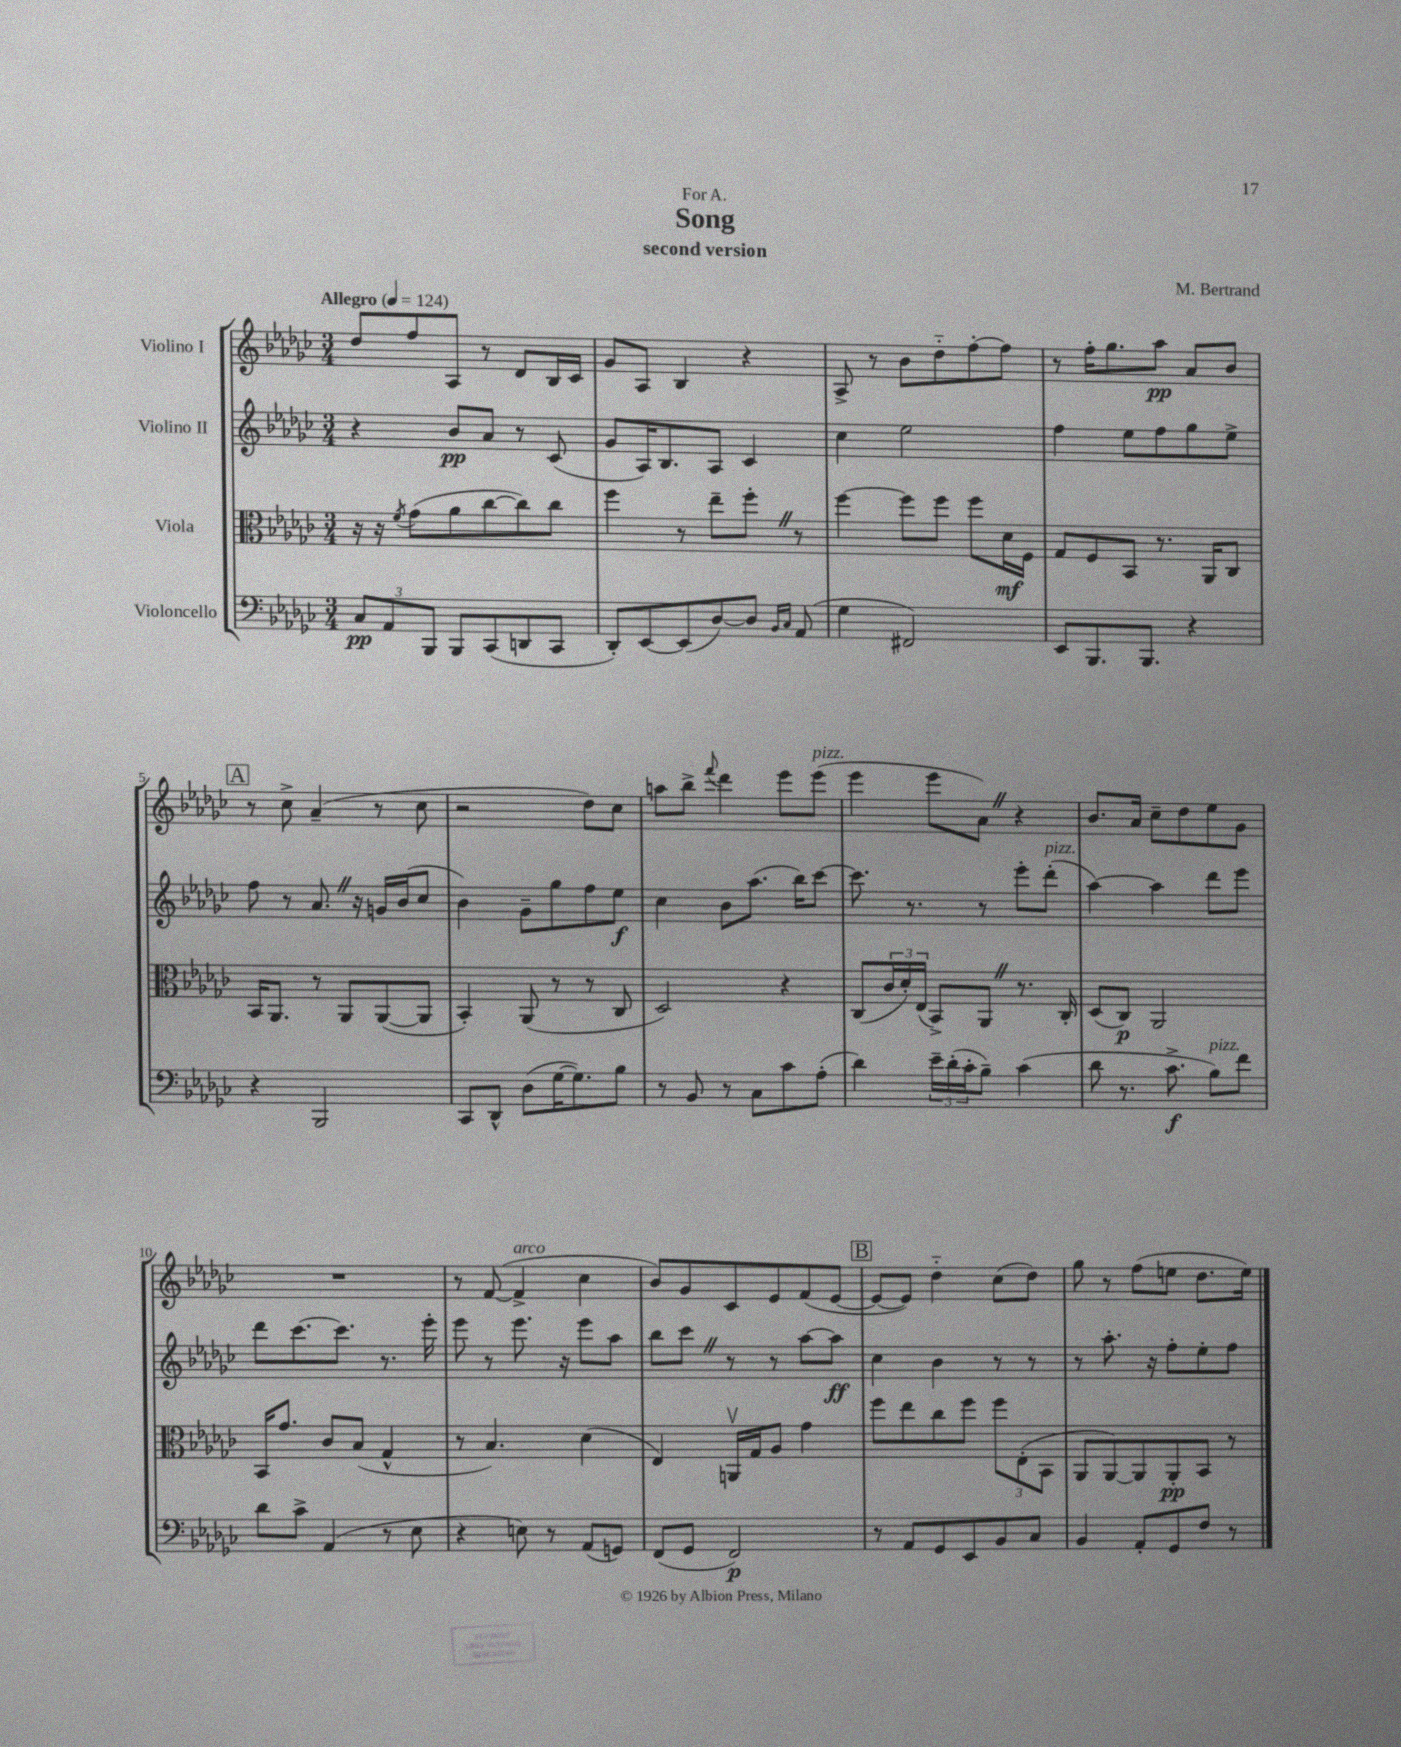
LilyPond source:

\header { title = "Song" composer = "M. Bertrand" subtitle = "second version" dedication = "For A." }
<<
\new StaffGroup <<
\new Staff = "s0" \with { instrumentName = "Violino I" } {
    \clef treble \key ges \major \numericTimeSignature \time 3/4 \tempo "Allegro" 4 = 124
    des''8 f''8 aes8 r8 des'8 bes16 ces'16 |
    ges'8 aes8 bes4 r4 |
    aes8-> r8 bes'8 des''8-_ f''8~-. f''8 |
    r8 f''16-. ges''8. aes''8\pp aes'8 bes'8 |
    \mark \markup { \box "A" } r8 ces''8-> aes'4--( r8 ces''8 |
    r2 des''8) ces''8 |
    a''8 bes''8-> \appoggiatura { f'''8 } des'''4 ees'''8 ees'''8^\markup { \italic "pizz." }( |
    ees'''4 ees'''8 aes'8) \once \override BreathingSign.text = \markup { \musicglyph "scripts.caesura.straight" } \breathe r4 |
    bes'8. aes'16 ces''8-- des''8 ees''8 ges'8 |
    R2. |
    r8 f'8~( f'4->^\markup { \italic "arco" } ces''4 |
    bes'8) ges'8 ces'8 ees'8 f'8( ees'8~ |
    \mark \markup { \box "B" } ees'8~ ees'8) des''4-_ ces''8( des''8) |
    ges''8 r8 f''8( e''8 des''8. e''16) \bar "|." |
}
\new Staff = "s1" \with { instrumentName = "Violino II" } {
    \clef treble \key ges \major \numericTimeSignature \time 3/4
    r4 bes'8\pp aes'8 r8 ces'8( |
    ges'8 aes16) bes8. aes8 ces'4 |
    ces''4 ees''2 |
    f''4 ees''8 f''8 ges''8 ees''8-> |
    \mark \markup { \box "A" } f''8 r8 aes'8. \once \override BreathingSign.text = \markup { \musicglyph "scripts.caesura.straight" } \breathe r16 g'16 bes'16( ces''8 |
    bes'4) ges'8-- ges''8 f''8 ees''8\f |
    ces''4 bes'8 aes''8.( bes''16) ces'''8~ |
    ces'''8. r8. r8 ees'''8-. des'''8-.^\markup { \italic "pizz." }( |
    aes''4~) aes''4 des'''8 ees'''8 |
    des'''8 ces'''8.~ ces'''8. r8. ees'''16-. |
    ees'''8 r8 ees'''8. r16 ees'''8 aes''8 |
    bes''8 ces'''8 \once \override BreathingSign.text = \markup { \musicglyph "scripts.caesura.straight" } \breathe r8 r8 aes''8~ aes''8\ff |
    \mark \markup { \box "B" } ces''4 bes'4 r8 r8 |
    r8 aes''8.-. r16 f''8-. ees''8-. f''8 \bar "|." |
}
\new Staff = "s2" \with { instrumentName = "Viola" } {
    \clef alto \key ges \major \numericTimeSignature \time 3/4
    r16 r16 \acciaccatura { f'8 } ges'8( aes'8 ces''8~ ces''8) ces''8 |
    f''4 r8 ees''8-- f''8-. \once \override BreathingSign.text = \markup { \musicglyph "scripts.caesura.straight" } \breathe r8 |
    f''4~ f''8 f''8 f''8 des'16\mf f16 |
    ges8 f8 bes,8 r8. aes,16 ces8 |
    \mark \markup { \box "A" } bes,16 aes,8. r8 aes,8 aes,8~( aes,8 |
    bes,4-.) aes,8( r8 r8 ces8 |
    des2) r4 |
    ces8( \tuplet 3/2 { ces'16 des'16-.) ees16( } bes,8->) aes,8 \once \override BreathingSign.text = \markup { \musicglyph "scripts.caesura.straight" } \breathe r8. ces16-. |
    des8( ces8\p) aes,2 |
    bes,16 ges'8. ces'8 bes8( ges4-^ |
    r8 bes4.) des'4( |
    ees4) a,16\upbow ges16 aes8 ges'4 |
    \mark \markup { \box "B" } f''8 ees''8 ces''8 f''8 \tuplet 3/2 { f''8 ees8-.( bes,8 } |
    aes,8 aes,8~) aes,8 aes,8-.\pp bes,8 r8 \bar "|." |
}
\new Staff = "s3" \with { instrumentName = "Violoncello" } {
    \clef bass \key ges \major \numericTimeSignature \time 3/4
    \tuplet 3/2 { ces8\pp aes,8 bes,,8 } bes,,8 ces,8( d,8 ces,8 |
    des,8-.) ees,8~ ees,8( des8~) des8 \grace { bes,16 ces16 } aes,8( |
    ges4 fis,2) |
    ees,8 bes,,8. bes,,8. r4 |
    \mark \markup { \box "A" } r4 bes,,2 |
    ces,8 des,8-^ des8( ges16~ ges8.) bes8 |
    r8 bes,8 r8 ces8 ces'8 aes8-.( |
    des'4) \tuplet 3/2 { ees'16-- des'16-.( ces'16-. } bes8--) ces'4( |
    des'8 r8. ces'8.->\f bes8^\markup { \italic "pizz." }) f'8 |
    des'8 ces'8-> aes,4( r8 ees8 |
    r4 e8) r8 aes,8( g,8) |
    f,8( ges,8 f,2\p) |
    \mark \markup { \box "B" } r8 aes,8 ges,8 ees,8 bes,8 ces8 |
    bes,4 aes,8-. ges,8 f8 r8 \bar "|." |
}
>>
>>
